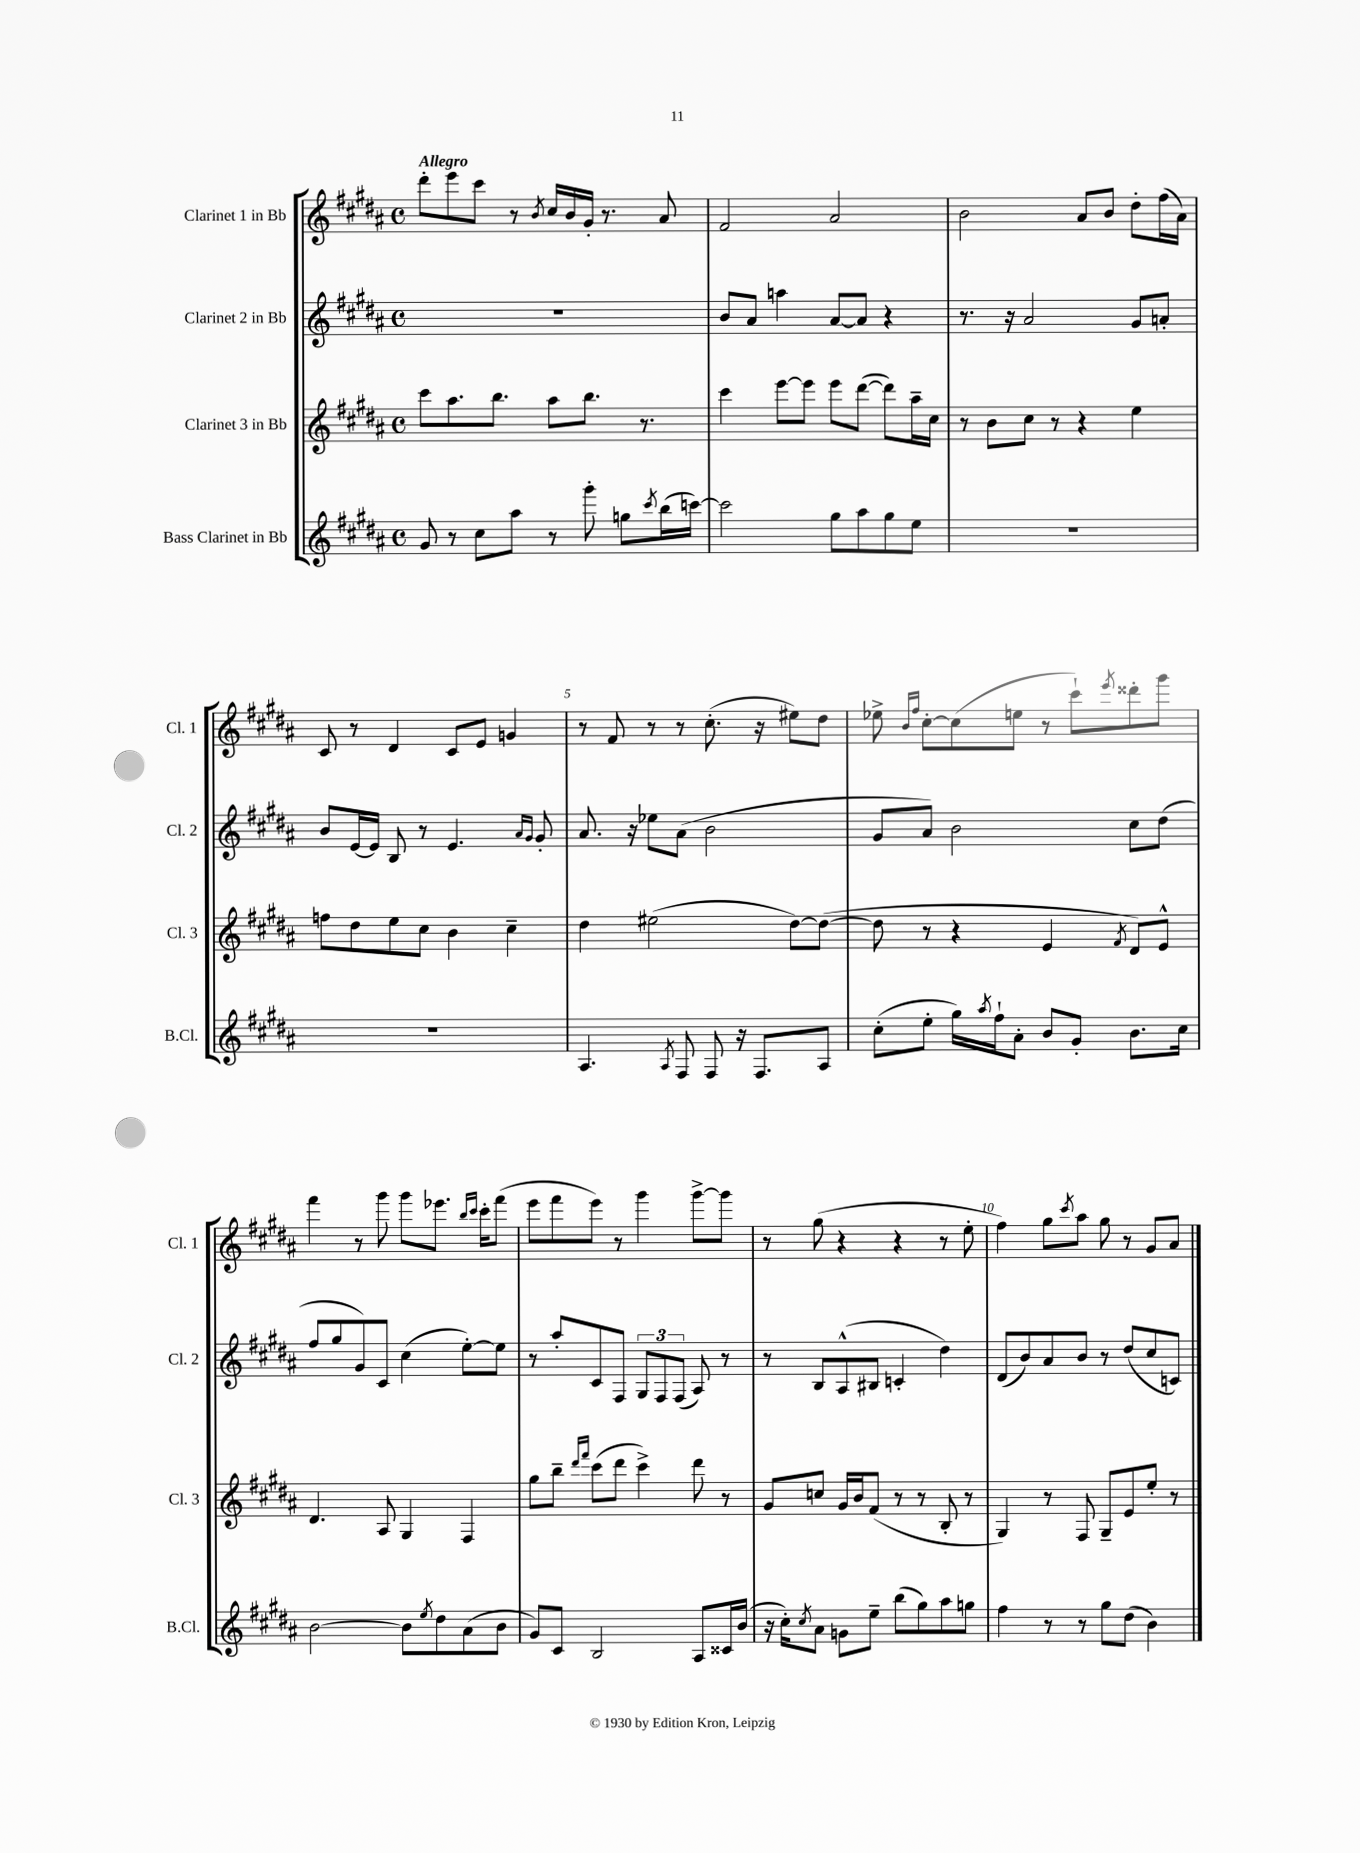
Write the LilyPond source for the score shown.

<<
\new StaffGroup <<
\new Staff = "s0" \with { instrumentName = "Clarinet 1 in Bb" shortInstrumentName = "Cl. 1" } {
    \clef treble \key b \major \defaultTimeSignature \time 4/4 \tempo "Allegro"
    dis'''8-. e'''8 cis'''8 r8 \acciaccatura { b'8 } cis''16 b'16 gis'16-. r8. ais'8 |
    fis'2 ais'2 |
    b'2 ais'8 b'8 dis''8-. fis''16( ais'16) |
    cis'8 r8 dis'4 cis'8 e'8 g'4 |
    r8 fis'8 r8 r8 cis''8.-.( r16 eis''8) dis''8 |
    ees''8-> \grace { b'16 fis''16 } cis''8~-. cis''8( e''8 r8 cis'''8-!) \acciaccatura { e'''8 } disis'''8-. gis'''8 |
    fis'''4 r8 gis'''8 gis'''8 ees'''8. \grace { b''16 cis'''16 } cis'''16-. fis'''8( |
    e'''8 fis'''8 e'''8) r8 gis'''4 gis'''8~-> gis'''8 |
    r8 gis''8( r4 r4 r8 e''8-. |
    fis''4) gis''8 \acciaccatura { cis'''8 } ais''8 gis''8 r8 gis'8 ais'8 \bar "|." |
}
\new Staff = "s1" \with { instrumentName = "Clarinet 2 in Bb" shortInstrumentName = "Cl. 2" } {
    \clef treble \key b \major \defaultTimeSignature \time 4/4
    R1 |
    b'8 ais'8 a''4 ais'8~ ais'8 r4 |
    r8. r16 ais'2 gis'8 a'8-. |
    b'8 e'16~ e'16 b8 r8 e'4. \grace { ais'16 gis'16 } gis'8-. |
    ais'8. r16 ees''8 ais'8( b'2 |
    gis'8 ais'8) b'2 cis''8 dis''8( |
    fis''8 gis''8 gis'8) cis'8 cis''4( e''8~-.) e''8 |
    r8 ais''8-. cis'8 fis8 \tuplet 3/2 { gis8 fis8 fis8( } ais8) r8 |
    r8 b8 ais8-^( bis8 c'4-. dis''4) |
    dis'8( b'8) ais'8 b'8 r8 dis''8( cis''8 c'8) \bar "|." |
}
\new Staff = "s2" \with { instrumentName = "Clarinet 3 in Bb" shortInstrumentName = "Cl. 3" } {
    \clef treble \key b \major \defaultTimeSignature \time 4/4
    cis'''8 ais''8. b''8. ais''8 b''8. r8. |
    cis'''4 e'''8~ e'''8 e'''8 dis'''8~( dis'''8) ais''16-- cis''16 |
    r8 b'8 cis''8 r8 r4 e''4 |
    f''8 dis''8 e''8 cis''8 b'4 cis''4-- |
    dis''4 eis''2( dis''8~) dis''8~( |
    dis''8 r8 r4 e'4 \acciaccatura { fis'8 } dis'8) e'8-^ |
    dis'4. ais8 gis4 fis4 |
    gis''8 b''8-- \grace { dis'''16 fis'''16 } cis'''8( dis'''8 cis'''4->) dis'''8 r8 |
    gis'8 c''8 gis'16 b'16 fis'8( r8 r8 b8-. r8 |
    gis4) r8 fis8 gis8-- e'8 e''8-. r8 \bar "|." |
}
\new Staff = "s3" \with { instrumentName = "Bass Clarinet in Bb" shortInstrumentName = "B.Cl." } {
    \clef treble \key b \major \defaultTimeSignature \time 4/4
    gis'8 r8 cis''8 ais''8 r8 gis'''8-. g''8 \acciaccatura { cis'''8 } b''16( c'''16~) |
    c'''2 gis''8 ais''8 gis''8 e''8 |
    R1 |
    R1 |
    ais4. \acciaccatura { ais8 } fis8 fis8 r16 fis8. ais8 |
    cis''8-.( e''8-. gis''16) \acciaccatura { ais''8 } fis''16-! ais'8-. b'8 gis'8-. b'8. cis''16 |
    b'2~ b'8 \acciaccatura { e''8 } dis''8 ais'8( b'8 |
    gis'8) cis'8 b2 ais8 cisis'16 b'16( |
    r16 cis''16-.) \acciaccatura { cis''8 } ais'8 g'8 e''8-- b''8( gis''8) ais''8 g''8 |
    fis''4 r8 r8 gis''8 dis''8( b'4) \bar "|." |
}
>>
>>
\layout { \context { \Score \override BarNumber.break-visibility = ##(#f #t #t) barNumberVisibility = #(every-nth-bar-number-visible 5) } }
